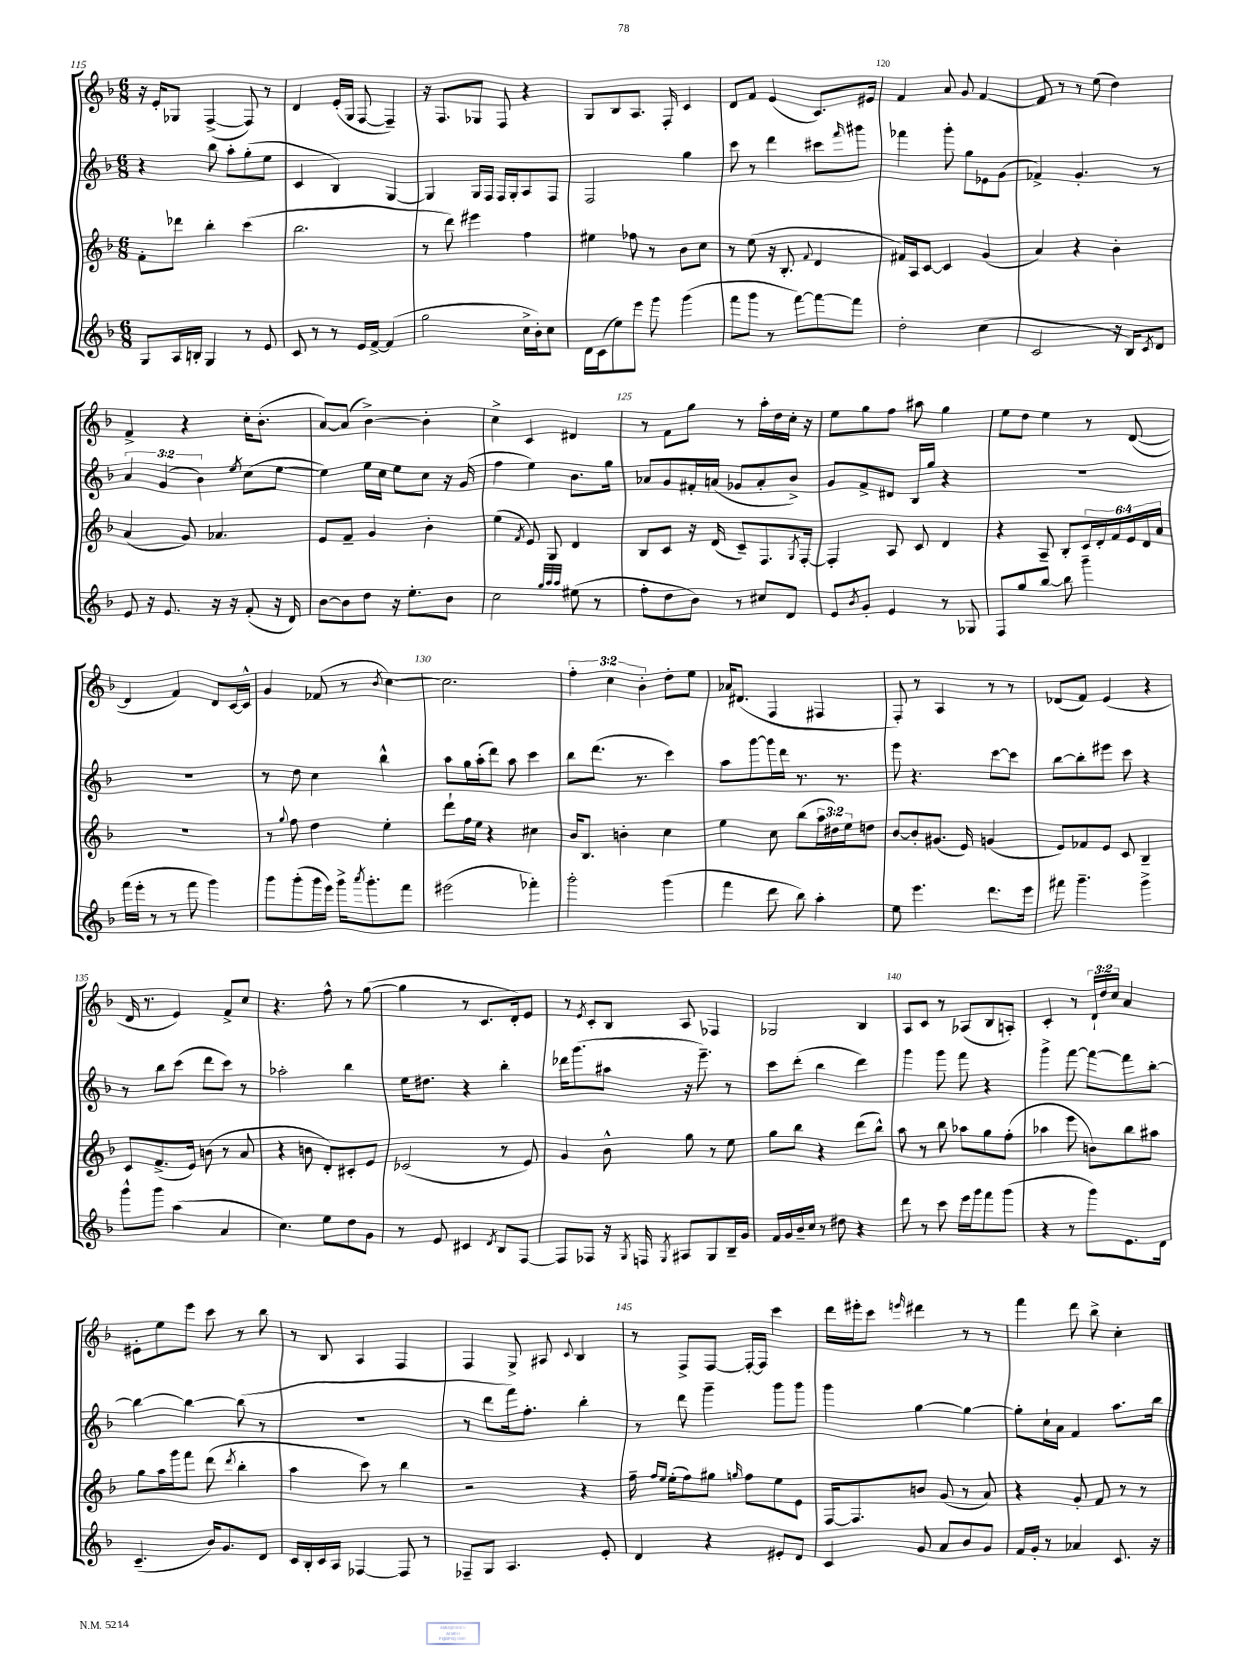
<<
\new StaffGroup <<
\new Staff = "s0" {
    \clef treble \key f \major \numericTimeSignature \time 6/8 \override Staff.TupletNumber.text = #tuplet-number::calc-fraction-text
    r16 e'16-. ges8 f4~->( f8) r8 |
    d'4 e'16-.( g16 f8~ f4--) |
    r16 f8. ges8 f8 r4 |
    g8 bes8 a8. f16-. c'4 |
    d'8 f'8 e'4( c'8.) eis'16 |
    f'4 a'8 g'8 f'4~ |
    f'8 r8 r8 e''8( d''4) |
    f'4-> r4 c''16-. bes'8.-.( |
    a'8~) a'8( bes'4~->) bes'4-. |
    c''4-> c'4 dis'4 |
    r8 f'8 g''8 r8 a''16-. d''16 c''16-. r16 |
    e''8 g''8 f''8 ais''8 g''4 |
    e''8 d''8 e''4 r8 d'8~( |
    d'4 f'4) d'8 c'16~ c'16-^ |
    g'4 fes'8( r8 \acciaccatura { bes'8 } c''4~) |
    c''2. |
    \tuplet 3/2 { f''4-. c''4 bes'4-. } d''8-. e''8 |
    aes'16 dis'8.( f4 fis4 |
    f8-.) r8 a4 r8 r8 |
    des'8( f'8) e'4( r4 |
    d'16 r8. e'4) f'8-> c''8 |
    r4. f''8-^ r8 g''8~( |
    g''4 r8 c'8. d'16-.) e'8 |
    r8 \acciaccatura { e'8 } c'8-. bes8 a8 fes4 |
    ges2 bes4 |
    a8 c'8 r8 aes8( bes8 a8-.) |
    c'4-. r8 \tuplet 3/2 { d'16-! d''16 c''16 } a'4 |
    eis'8-. e''8 e'''8 c'''8 r8 bes''8 |
    r8 bes8 a4 f4 |
    f4 g8-> ais8 \appoggiatura { c'8 } bes4 |
    r8 f8-> f8~ f16~-. f16 c'''4 |
    d'''16 eis'''16-. c'''8 \grace { e'''16 } dis'''4 r8 r8 |
    f'''4 d'''8 bes''8-> c''4-. \bar "|." |
}
\new Staff = "s1" {
    \clef treble \key f \major \numericTimeSignature \time 6/8 \override Staff.TupletNumber.text = #tuplet-number::calc-fraction-text
    r4 bes''8 a''8-. g''8-.( e''8 |
    c'4 bes4) g4~ |
    g4 g16 f16 f16 g16-. a8 f8 |
    f2 g''4 |
    c'''8 r8 d'''4 cis'''8 \grace { f'''16 } gis'''8 |
    fes'''4 g'''8-. g''8 ees'8 g'8( |
    fes'4->) g'4.-. r8 |
    \tuplet 3/2 { a'4 g'4( bes'4) } \acciaccatura { e''8 } c''8( e''8~ |
    e''4) e''16 c''16 e''8 c''8 r16 g'16( |
    f''4 e''4) bes'8. g''16 |
    aes'8 g'8 fis'16-. a'16( ges'8 a'8-. bes'8->) |
    g'8 f'8-> dis'8 bes16 g''16 r4 |
    R2. |
    R2. |
    r8 d''8 c''4 bes''4-^ |
    a''8 g''16 a''16-.( d'''8) a''8 c'''4 |
    bes''8 d'''8.( r8. c'''4) |
    a''8 g'''8~ g'''16 d'''16 r8. r8. |
    e'''8 r4. c'''8~ c'''8 |
    bes''8~ bes''8-. eis'''8 c'''8 r4 |
    r8 bes''8 c'''8( d'''8 c'''8) r8 |
    aes''2-. bes''4 |
    e''16 dis''8. r4 bes''4-. |
    des'''16 g'''8.( ais''8 r16 e'''8.--) r8 |
    c'''8 d'''8-.( bes''4 d'''4) |
    g'''4 g'''8 f'''8 r4 |
    g'''4-> f'''8~ f'''8~ f'''8 bes''8~-. |
    bes''4~ bes''4~ bes''8( r8 |
    R2. |
    r8 d'''8 f'''16) f''8.-. bes''4-. |
    r8 d'''8 g'''4-- g'''8 g'''8 |
    g'''4 g''4~ g''4~ |
    g''8-. c''16-! a'16 f'4 a''8. bes''16 \bar "|." |
}
\new Staff = "s2" {
    \clef treble \key f \major \numericTimeSignature \time 6/8 \override Staff.TupletNumber.text = #tuplet-number::calc-fraction-text
    f'8-. des'''8 bes''4-. c'''4( |
    bes''2. |
    r8 d'''8) eis'''4 f''4 |
    eis''4 fes''8 r8 bes'8 c''8 |
    r8 e''8( r16 bes8.-. \appoggiatura { f'8 } d'4 |
    fis'16) a16 c'8~ c'4 g'4( |
    a'4) r4 bes'4-. |
    a'4( g'8) aes'4. |
    e'8 f'8-- g'4 bes'4-. |
    e''4( \acciaccatura { f'8 } e'8) g8 d'4 |
    bes8 c'8 r16 d'16( c'8--) f8. \acciaccatura { g8 } f16~-. |
    f4-. a8 c'8 d'4 |
    r4 a8-- bes8-. \tuplet 6/4 { c'16 d'16-. f'16 e'16 d'16 a'16 } |
    R2. |
    r8 \appoggiatura { g''8 } f''8 d''4 e''4-. |
    d'''8-! f''16 e''16 r4 cis''4 |
    bes'16 bes8. b'4-. c''4 |
    e''4 c''8 bes''8( \tuplet 3/2 { a''16 dis''16) e''16 } d''8 |
    bes'8~ bes'8-. gis'8.( e'16) g'4( |
    e'8) fes'8 e'8 c'8 bes4-- |
    c'8 f'8.->( e'16) b'8( r8 a'8 |
    r4 b'8 d'8-.) cis'8-. e'8 |
    ces'2( r8 e'8) |
    g'4 bes'8-^ g''8 r8 e''8 |
    g''8 bes''8 r4 d'''8( bes''8-^) |
    a''8 r8 bes''8 aes''8 g''8 f''8-.( |
    aes''4 e'''8 b'8) bes''8 ais''8 |
    g''8 a''16 g'''16 f'''8 d'''8( \acciaccatura { d'''8 } bes''4-. |
    a''4 c'''8) r8 bes''4 |
    r2 r4 |
    f''16-- \grace { f''16 e''16 } e''16-.( f''8) gis''8 \grace { g''16 } f''8 e''8 e'8 |
    f16~ f8. b'8 g'8( r8 a'8) |
    r4 g'8-. f'8 r8 r8 \bar "|." |
}
\new Staff = "s3" {
    \clef treble \key f \major \numericTimeSignature \time 6/8
    g8 a16 b16-. g4 r8 e'8 |
    c'8 r8 r8 e'16 f'16~-> f'4( |
    g''2 c''16-> bes'16-.) c''8 |
    d'16 c'16( e''8) e'''8 g'''8 g'''4( |
    f'''8 g'''8 r8 f'''8~) f'''8~ f'''8 |
    d''2-. c''4( |
    c'2 r16 bes16) \acciaccatura { c'8 } d'8 |
    e'8 r16 e'8. r16 r16 f'8-.( r16 d'16) |
    bes'8~ bes'8 d''8 r16 e''8.-. bes'8 |
    c''2 \grace { g''32 a''32 a''32 } eis''8( r8 |
    f''8-. d''8 bes'8) r8 cis''8 d'8 |
    e'8 \acciaccatura { bes'8 } g'8-. e'4 r8 ges8 |
    f8 g''8 bes''8~ bes''8 g'''4-- |
    f'''16( e'''16-. r8 r8 f'''8 g'''4) |
    g'''8 g'''8-.( g'''16 e'''16) g'''16-> \acciaccatura { a'''8 } g'''8.-. f'''8 |
    eis'''2( fes'''4-.) |
    g'''2-. g'''4( |
    f'''4 d'''8 bes''8) a''4-. |
    e''8 e'''4. d'''8. e'''16 |
    fis'''8 g'''4.-- g'''4-> |
    g'''8-^ g'''8 a''4( a'4 |
    c''4.) e''8 d''8 g'8 |
    r8 e'8 cis'4 \acciaccatura { d'8 } bes8 f8~ |
    f8 fes8 r16 \acciaccatura { g8 } f16 \acciaccatura { g8 } ais8 g8 bes16-- g'16 |
    f'16 g'16 bes'16-- c''16 r8 dis''8 r4 |
    d'''8 r8 c'''8 e'''16 g'''16 f'''8 g'''8( |
    r4 r8 g'''8) e'8. d'16 |
    c'4.--( bes'16) g'8. d'8 |
    c'16 bes16-. c'16 a16 fes4~ fes8 r8 |
    fes8-- g8 a4. e'8-. |
    d'4 r4 eis'8-. d'8 |
    c'4 g'8 a'8 bes'8 g'8 |
    f'16 g'16-. r8 aes'4 c'8. r16 \bar "|." |
}
>>
>>
\layout { \context { \Score currentBarNumber = #115 \override BarNumber.break-visibility = ##(#f #t #t) barNumberVisibility = #(every-nth-bar-number-visible 5) } }
